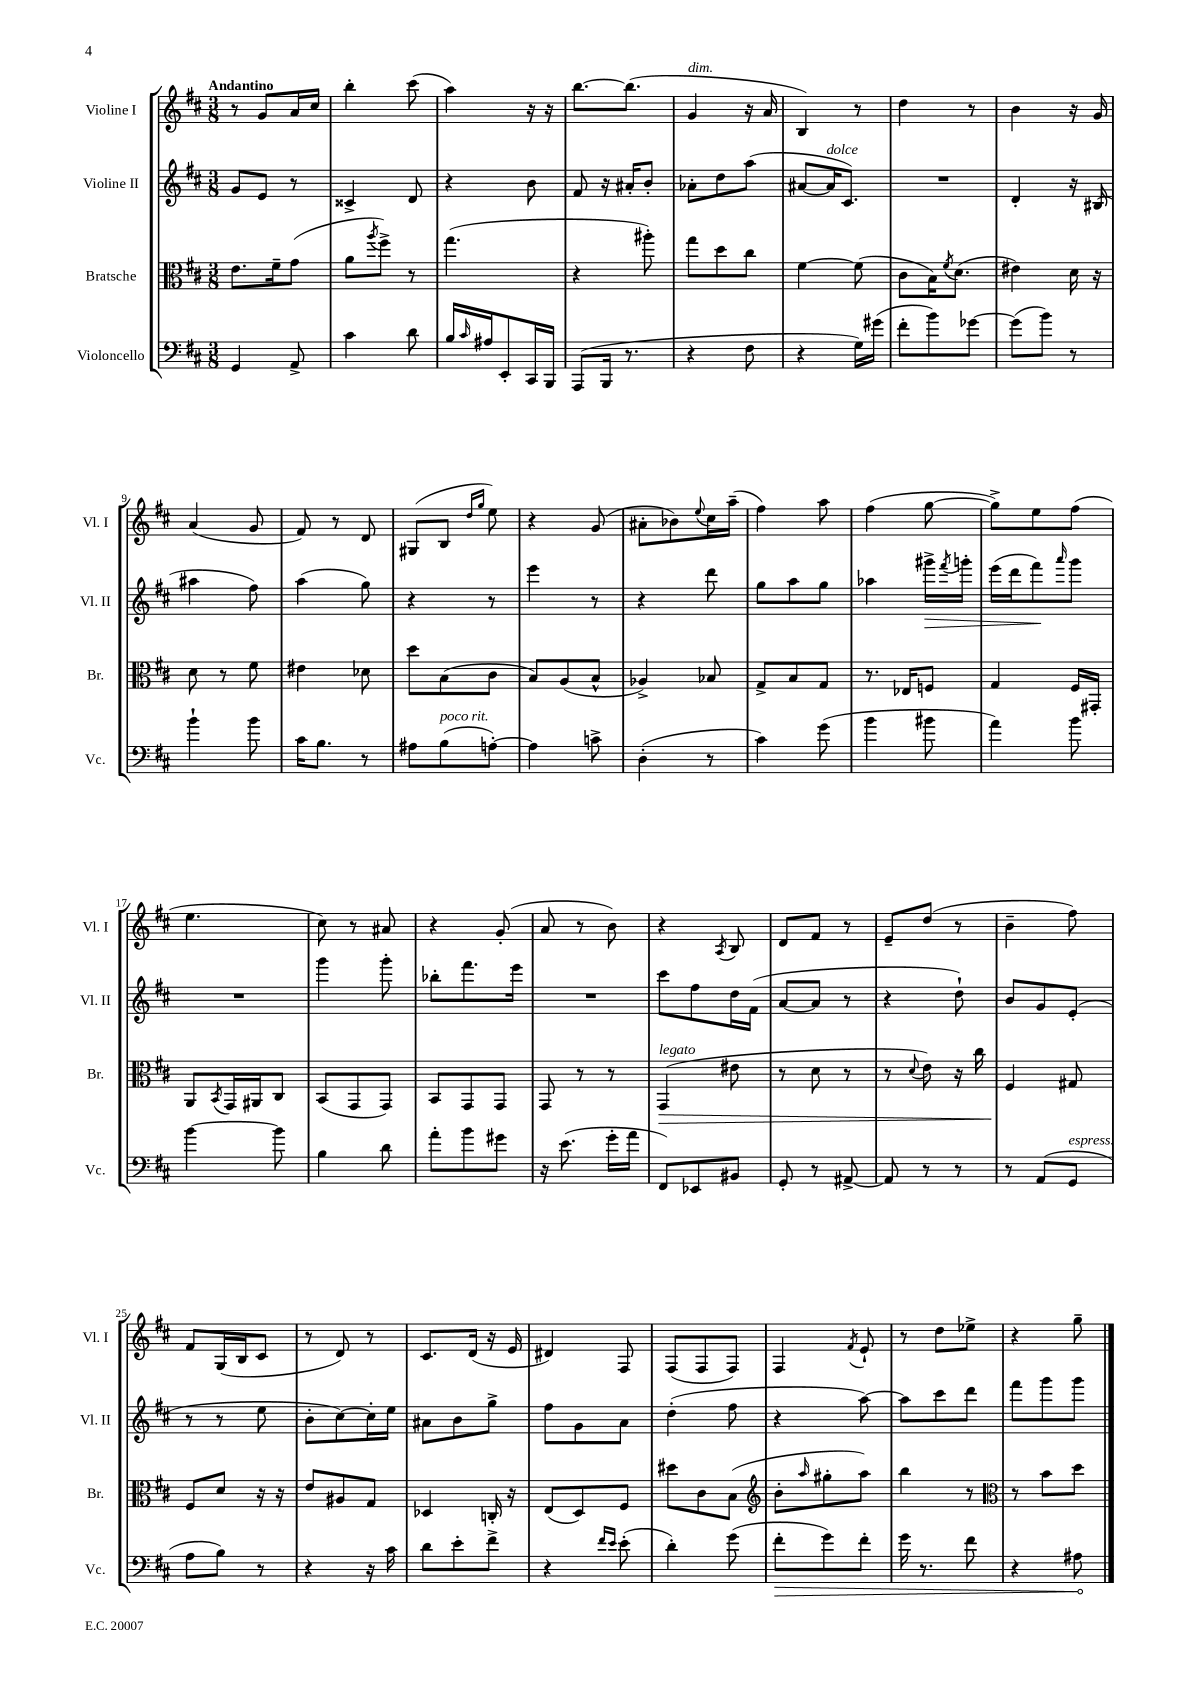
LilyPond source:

<<
\new StaffGroup <<
\new Staff = "s0" \with { instrumentName = "Violine I" shortInstrumentName = "Vl. I" } {
    \clef treble \key d \major \numericTimeSignature \time 3/8 \tempo "Andantino"
    r8 g'8 a'16 cis''16 |
    b''4-. cis'''8( |
    a''4) r16 r16 |
    b''8.~ b''8.( |
    g'4^\markup { \italic "dim." } r16 a'16 |
    b4) r8 |
    d''4 r8 |
    b'4 r16 g'16 |
    a'4( g'8 |
    fis'8) r8 d'8 |
    gis8( b8 \grace { d''16 g''16 } e''8) |
    r4 g'8( |
    ais'8-. bes'8) \appoggiatura { e''8 } cis''16 a''16--( |
    fis''4) a''8 |
    fis''4( g''8~ |
    g''8->) e''8 fis''8( |
    e''4. |
    cis''8) r8 ais'8 |
    r4 g'8-.( |
    a'8 r8 b'8) |
    r4 \acciaccatura { a8 } b8 |
    d'8 fis'8 r8 |
    e'8-- d''8( r8 |
    b'4-- fis''8) |
    fis'8 g16( b16 cis'8 |
    r8 d'8) r8 |
    cis'8. d'16( r16 e'16 |
    dis'4) fis8 |
    fis8( fis8 fis8) |
    fis4 \acciaccatura { fis'8 } e'8-! |
    r8 d''8 ees''8-> |
    r4 g''8-- \bar "|." |
}
\new Staff = "s1" \with { instrumentName = "Violine II" shortInstrumentName = "Vl. II" } {
    \clef treble \key d \major \numericTimeSignature \time 3/8
    g'8 e'8 r8 |
    cisis'4-> d'8 |
    r4 b'8 |
    fis'8 r16 ais'16-. b'8-. |
    aes'8-. d''8 a''8( |
    ais'8~ ais'16^\markup { \italic "dolce" } cis'8.) |
    R4. |
    d'4-. r16 bis16( |
    ais''4 fis''8) |
    a''4( g''8) |
    r4 r8 |
    e'''4 r8 |
    r4 d'''8 |
    g''8 a''8 g''8 |
    aes''4 gis'''16->\> \acciaccatura { fis'''8 } g'''16-. |
    e'''16( d'''16 fis'''8\!) \grace { a'''16 } g'''8 |
    R4. |
    g'''4 g'''8-. |
    bes''8-. fis'''8. e'''16 |
    R4. |
    cis'''8 fis''8 d''16 fis'16( |
    a'8~ a'8 r8 |
    r4 d''8-!) |
    b'8 g'8 e'8-.( |
    r8 r8 e''8 |
    b'8-. cis''8~) cis''16-. e''16 |
    ais'8 b'8 g''8-> |
    fis''8 g'8 a'8 |
    d''4-.( fis''8 |
    r4 a''8~) |
    a''8 cis'''8 d'''8 |
    fis'''8 g'''8 g'''8 \bar "|." |
}
\new Staff = "s2" \with { instrumentName = "Bratsche" shortInstrumentName = "Br." } {
    \clef alto \key d \major \numericTimeSignature \time 3/8
    e'8. fis'16-- g'8( |
    a'8 \acciaccatura { a''8 } fis''8->) r8 |
    g''4.( |
    r4 ais''8-.) |
    g''8 d''8 cis''8 |
    fis'4~ fis'8( |
    cis'8 b16) \acciaccatura { fis'8 } d'8.( |
    eis'4) d'16 r16 |
    d'8 r8 fis'8 |
    eis'4 des'8 |
    d''8 b8( cis'8 |
    b8) a8( b8-^ |
    aes4->) bes8 |
    g8-> b8 g8 |
    r8. ees16 f8 |
    g4 fis16 gis,16-. |
    a,8 \acciaccatura { b,8 } g,16 ais,16 cis8 |
    b,8( g,8 g,8) |
    b,8 g,8 g,8 |
    g,8 r8 r8 |
    g,4\>^\markup { \italic "legato" }( eis'8 |
    r8 d'8 r8 |
    r8 \appoggiatura { d'8 } e'8) r16 cis''16 |
    fis4\! gis8 |
    fis8 d'8 r16 r16 |
    e'8 ais8 g8 |
    des4 c16-. r16 |
    e8( d8) fis8 |
    dis''8 cis'8 b8( |
    \clef treble b'8-. \grace { a''16 } gis''8-. a''8) |
    b''4 r8 |
    \clef alto r8 b'8 d''8 \bar "|." |
}
\new Staff = "s3" \with { instrumentName = "Violoncello" shortInstrumentName = "Vc." } {
    \clef bass \key d \major \numericTimeSignature \time 3/8
    g,4 a,8-> |
    cis'4 d'8 |
    b16 \grace { cis'16 } ais16 e,8-. cis,16 b,,16 |
    a,,8( b,,16 r8. |
    r4 fis8 |
    r4 g16) gis'16( |
    fis'8-. b'8) ges'8~ |
    ges'8( b'8) r8 |
    b'4-! b'8 |
    cis'16 b8. r8 |
    ais8 b8^\markup { \italic "poco rit." }( a8~-.) |
    a4 c'8-> |
    d4-.( r8 |
    cis'4) g'8( |
    b'4 bis'8 |
    a'4) b'8 |
    b'4~ b'8 |
    b4 d'8 |
    a'8-. b'8 gis'8 |
    r16 e'8.( g'16-. a'16 |
    fis,8) ees,8 bis,8 |
    g,8-. r8 ais,8~-> |
    ais,8 r8 r8 |
    r8 a,8( g,8^\markup { \italic "espress." } |
    a8 b8) r8 |
    r4 r16 cis'16 |
    d'8 e'8-. fis'8-> |
    r4 \grace { fis'16 e'16 } e'8-.( |
    d'4-.) g'8( |
    \once \override Hairpin.circled-tip = ##t fis'8-.\> g'8) fis'8-. |
    g'16 r8. fis'8 |
    r4 ais8\! \bar "|." |
}
>>
>>
